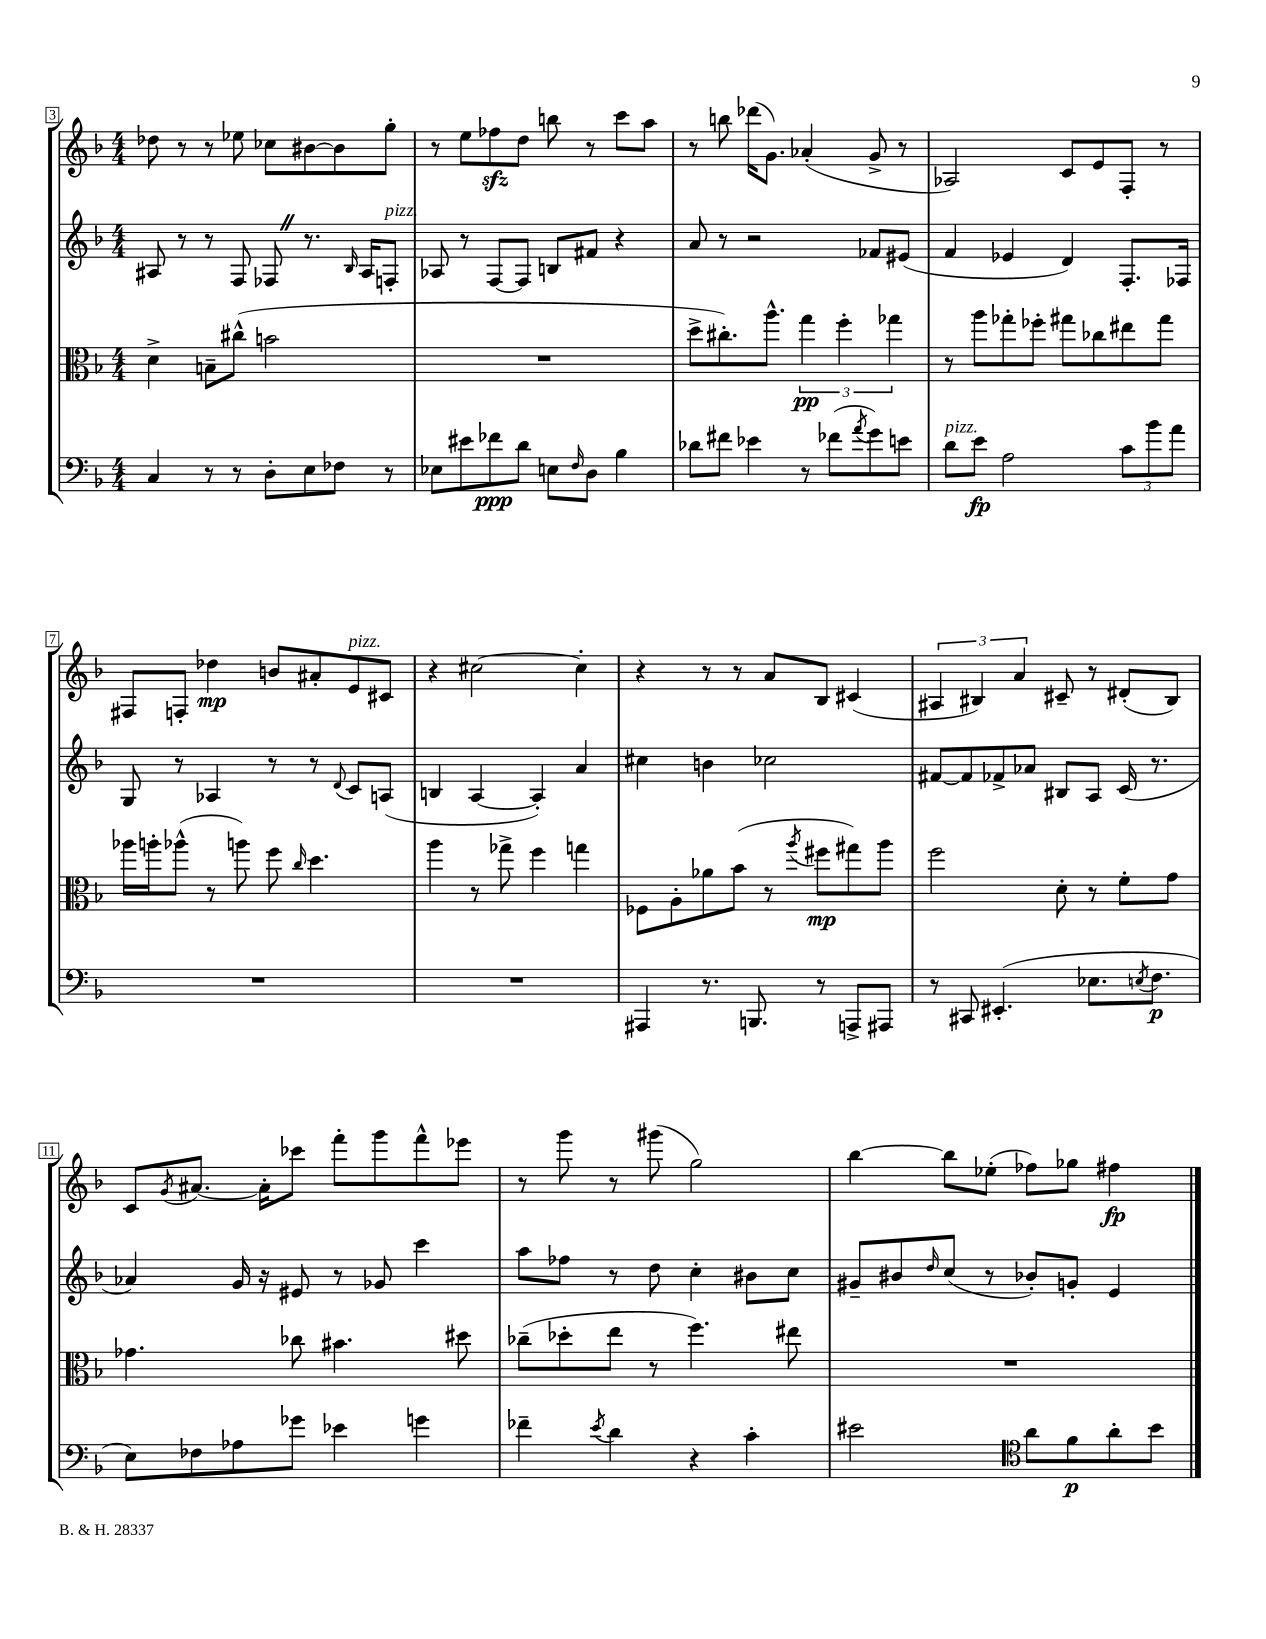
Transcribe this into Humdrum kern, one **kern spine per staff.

**kern	**kern	**kern	**kern
*staff4	*staff3	*staff2	*staff1
*clefF4	*clefC3	*clefG2	*clefG2
*k[b-]	*k[b-]	*k[b-]	*k[b-]
*M4/4	*M4/4	*M4/4	*M4/4
4C/	4d^\	8A#/	8dd-\
.	.	8r	8r
8r	8B~\L	8r	8r
8r	(8cc#^^\J	8F/	8ee-\
8D'\L	2b\	8F-/	8cc-\L
8E\	.	8.r	[8b#\
8F-\J	.	.	8b#\]
.	.	16qqB-/	.
.	.	16A#/LK	.
8r	.	8F'/J	8gg'\J
=	=	=	=
8E-\L	1r	8A-/	8r
8e#\	.	8r	8ee\L
8f-\	.	[8F/L	8ff-\
8d\J	.	8F/]J	8dd\J
8E\L	.	8B/L	8bb\
16qqF/	.	.	.
8D\J	.	8f#/J	8r
4B-\	.	4r	8ccc\L
.	.	.	8aa\J
=	=	=	=
8d-\L	8dd^\L	8a/	8r
8f#\J	8.cc#'\)	8r	8bb\
4e-\	.	2r	(16ddd-\LK
.	8.aa^^\J	.	8.g\J)
8r	6gg\	.	(4a-'/
(8f-\L	.	.	.
.	6ff'\	.	.
8qa/	.	.	.
8g\)	.	8f-/L	8g^/
.	6gg-\	.	.
8e\J	.	(8e#/J	8r
=	=	=	=
8d\L	8r	4f/	2A-/)
8e\J	8aa\L	.	.
2A\	8gg-'\	4e-/	.
.	8ff-'\J	.	.
.	8gg#\L	4d/)	8c/L
.	8cc-\	.	8e/
12c\L	8ee#\	8.F'/L	8F'/J
12b-\	.	.	.
.	8gg#\J	.	8r
12a\J	.	.	.
.	.	16F-/Jk	.
=	=	=	=
1r	16aa-\LL	8G/	8F#/L
.	16aa'\J	.	.
.	(8aa-^^\J	8r	8F'/J
.	8r	4A-/	4dd-\
.	8aa\)	.	.
.	8ff\	8r	8b/L
.	16qqcc/	.	.
.	4.dd\	8r	8a#'/
.	.	8qqd/	.
.	.	8c/L	8e/
.	.	(8A/J	8c#/J
=	=	=	=
1r	4aa\	4B/	4r
.	8r	[4A/	[2cc#\
.	8gg-^\	.	.
.	4ff\	4A'/])	.
.	4gg\	4a/	4cc#'\]
=	=	=	=
4AAA#/	8F-\L	4cc#\	4r
.	8A'\	.	.
8.r	8a-\	4b\	8r
.	(8b-\J	.	8r
8.BBB/	.	.	.
.	8r	2cc-\	8a/L
.	8qaa/	.	.
8r	8ff#\L	.	8B-/J
8AAA^/L	8gg#\)	.	(4c#/
8AAA#/J	8aa\J	.	.
=	=	=	=
8r	2ff\	[8f#/L	6A#/
8CC#/	.	8f#/]	.
.	.	.	6B#/)
(4.EE#'/	.	8f-^/	.
.	.	.	6a/
.	.	8a-/J	.
.	8d'\	8B#/L	8c#~/
8.E-\L	8r	8A/J	8r
.	8f'\L	(16c/	(8d#'/L
8qE/	.	.	.
8.F\J	.	8.r	.
.	8g\J	.	8B#/J)
=	=	=	=
8E\L)	4.g-\	4a-/)	8c/L
.	.	.	8qg/
8F-\	.	.	[8.a#/J
8A-\	.	16g/	.
.	.	16r	16a#'\]LK
8g-\J	8cc-\	8e#/	8ccc-\J
4e-\	4.b#\	8r	8fff'\L
.	.	8g-/	8ggg\
4g\	.	4ccc\	8fff^^\
.	8dd#\	.	8eee-\J
=	=	=	=
4f-~\	(8cc-~\L	8aa\L	8r
.	8dd-'\	8ff-\J	8ggg\
8qe/	.	.	.
4d\	8ee\J	8r	8r
.	8r	8dd\	(8ggg#\
4r	4.ff\)	4cc'\	2gg\)
4c'\	.	8b#\L	.
.	8ee#\	8cc\J	.
=	=	=	=
2e#\	1r	8g#~/L	[4bb-\
.	.	8b#/	.
.	.	16qqdd/	.
.	.	(8cc/J	8bb-\]L
.	.	8r	(8ee-'\J
*clefC4	*	*	*
8a\L	.	8b-'/L)	8ff-\L)
8f\	.	8g'/J	8gg-\J
8a'\	.	4e/	4ff#\
8b-\J	.	.	.
==	==	==	==
*-	*-	*-	*-
